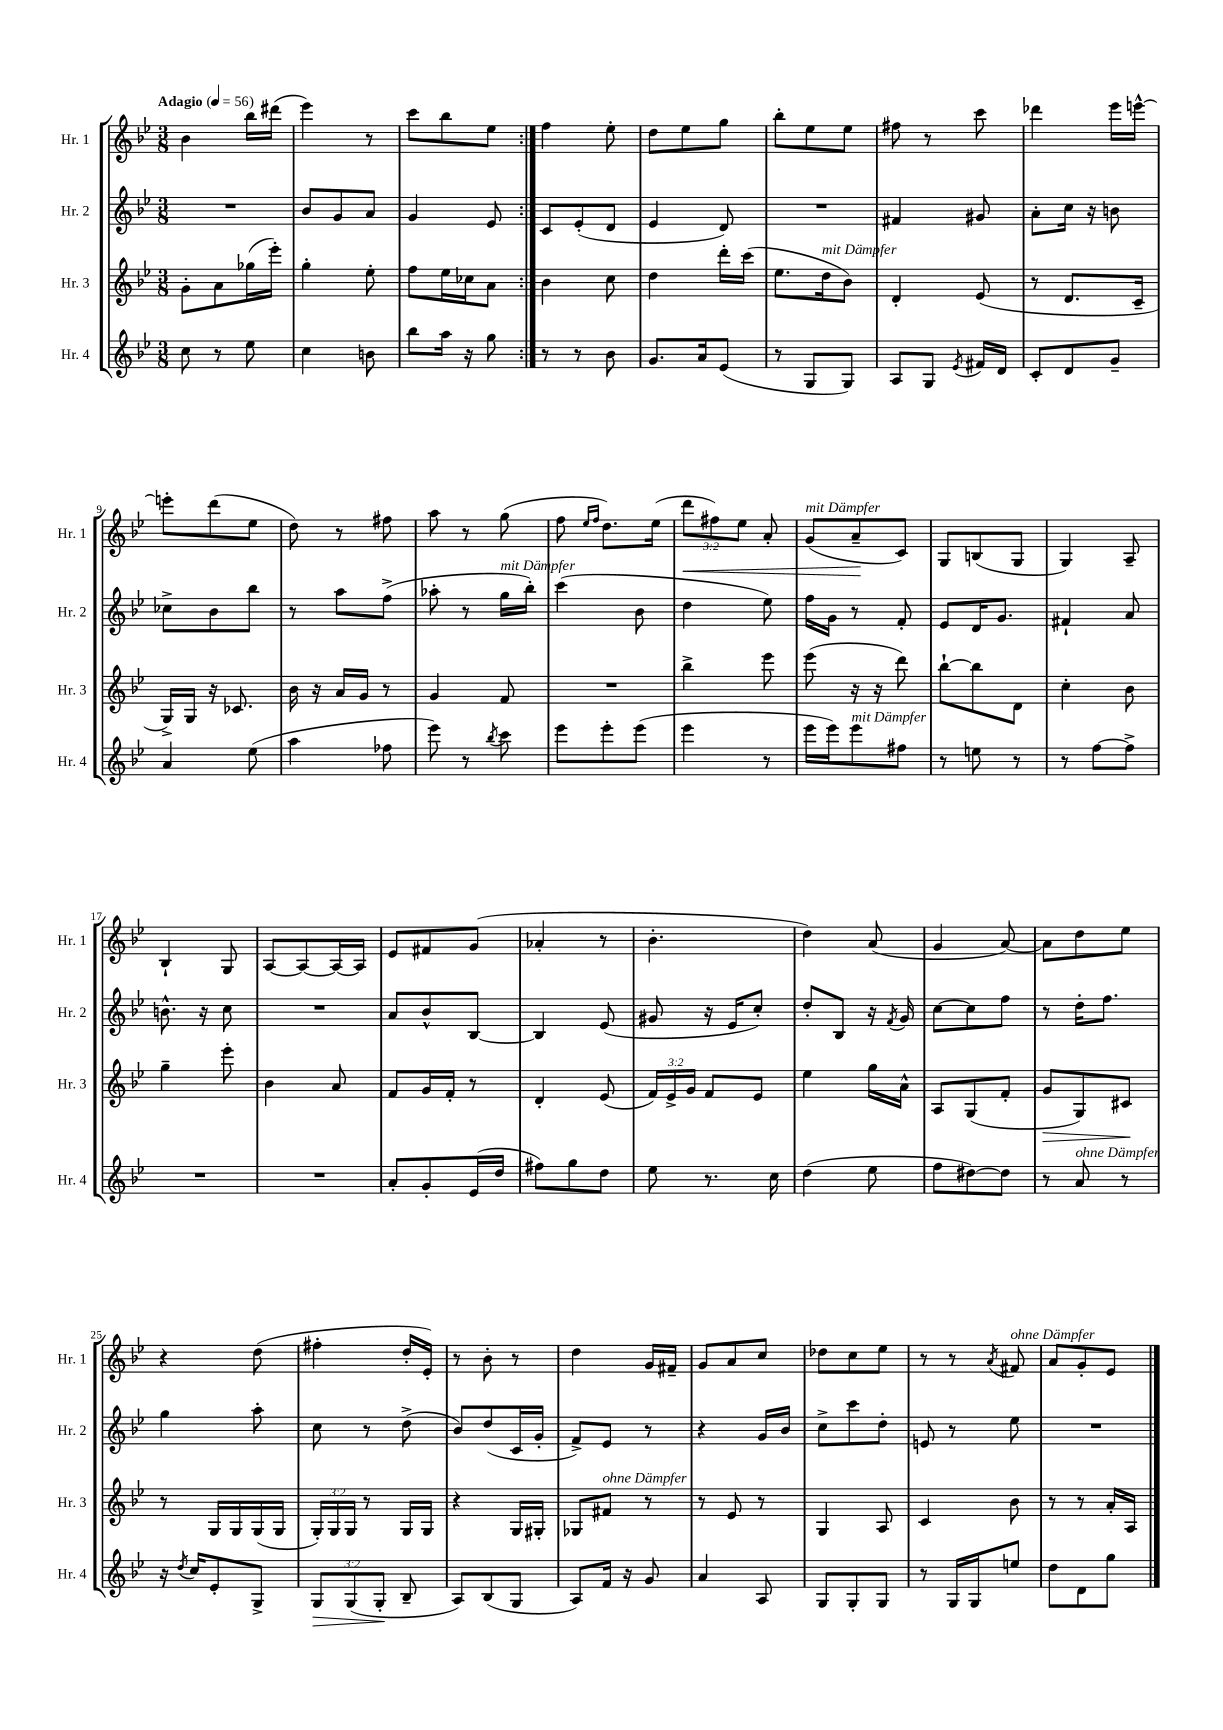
<<
\new StaffGroup <<
\new Staff = "s0" \with { instrumentName = "Hr. 1" shortInstrumentName = "Hr. 1" } {
    \clef treble \key bes \major \numericTimeSignature \time 3/8 \override Staff.TupletNumber.text = #tuplet-number::calc-fraction-text \tempo "Adagio" 4 = 56
    \autoBeamOff \repeat volta 2 { bes'4 bes''16[ dis'''16]( |
    ees'''4) r8 |
    c'''8[ bes''8 ees''8] | }
    f''4 ees''8-. |
    d''8[ ees''8 g''8] |
    bes''8[-. ees''8 ees''8] |
    fis''8 r8 c'''8 |
    des'''4 ees'''16[ e'''16]~-^ |
    e'''8[-. d'''8( ees''8] |
    d''8) r8 fis''8 |
    a''8 r8 g''8( |
    f''8 \grace { ees''16[ f''16] } d''8.[) ees''16]( |
    \tuplet 3/2 { d'''8[\< fis''8) ees''8] } a'8-. |
    g'8[^\markup { \italic "mit Dämpfer" }( a'8--\! c'8]) |
    g8[ b8( g8] |
    g4) a8-- |
    bes4-! g8 |
    a8[~ a8~ a16~ a16] |
    ees'8[ fis'8 g'8]( |
    aes'4-. r8 |
    bes'4.-. |
    d''4) a'8( |
    g'4 a'8~) |
    a'8[ d''8 ees''8] |
    r4 d''8( |
    fis''4-. d''16[-. ees'16]-.) |
    r8 bes'8-. r8 |
    d''4 g'16[ fis'16]-- |
    g'8[ a'8 c''8] |
    des''8[ c''8 ees''8] |
    r8 r8 \acciaccatura { a'8 } fis'8^\markup { \italic "ohne Dämpfer" } |
    a'8[ g'8-. ees'8] \bar "|." |
}
\new Staff = "s1" \with { instrumentName = "Hr. 2" shortInstrumentName = "Hr. 2" } {
    \clef treble \key bes \major \numericTimeSignature \time 3/8
    \autoBeamOff \repeat volta 2 { R4. |
    bes'8[ g'8 a'8] |
    g'4 ees'8 | }
    c'8[ ees'8-.( d'8] |
    ees'4 d'8) |
    R4. |
    fis'4 gis'8 |
    a'8[-. c''16] r16 b'8 |
    ces''8[-> bes'8 bes''8] |
    r8 a''8[ f''8]->( |
    aes''8-. r8 g''16[^\markup { \italic "mit Dämpfer" } bes''16]-.) |
    c'''4( bes'8 |
    d''4 ees''8) |
    f''16[ g'16] r8 f'8-. |
    ees'8[ d'16 g'8.] |
    fis'4-! a'8 |
    b'8.-^ r16 c''8 |
    R4. |
    a'8[ bes'8-^ bes8]~ |
    bes4 ees'8( |
    gis'8 r16 ees'16[ c''8]-.) |
    d''8[-. bes8] r16 \acciaccatura { f'8 } g'16 |
    c''8[~ c''8 f''8] |
    r8 d''16[-. f''8.] |
    g''4 a''8-. |
    c''8 r8 d''8->( |
    bes'8[) d''8( c'16 g'16]-. |
    f'8[->) ees'8] r8 |
    r4 g'16[ bes'16] |
    c''8[-> c'''8 d''8]-. |
    e'8 r8 ees''8 |
    R4. \bar "|." |
}
\new Staff = "s2" \with { instrumentName = "Hr. 3" shortInstrumentName = "Hr. 3" } {
    \clef treble \key bes \major \numericTimeSignature \time 3/8 \override Staff.TupletNumber.text = #tuplet-number::calc-fraction-text
    \autoBeamOff \repeat volta 2 { g'8[-. a'8 ges''16( ees'''16]-.) |
    g''4-. ees''8-. |
    f''8[ ees''16 ces''16 a'8] | }
    bes'4 c''8 |
    d''4 d'''16[-. c'''16]( |
    ees''8.[ d''16^\markup { \italic "mit Dämpfer" } bes'8]) |
    d'4-. ees'8( |
    r8 d'8.[ c'16]-- |
    g16[->) g16] r16 ces'8. |
    bes'16 r16 a'16[ g'16] r8 |
    g'4 f'8 |
    R4. |
    bes''4-> ees'''8 |
    ees'''8( r16 r16 d'''8) |
    bes''8[~-! bes''8 d'8] |
    c''4-. bes'8 |
    g''4-- ees'''8-. |
    bes'4 a'8 |
    f'8[ g'16 f'16]-. r8 |
    d'4-. ees'8( |
    \tuplet 3/2 { f'16[) ees'16-> g'16] } f'8[ ees'8] |
    ees''4 g''16[ a'16]-^ |
    a8[ g8( f'8]-. |
    g'8[\> g8) cis'8]\! |
    r8 g16[ g16 g16( g16] |
    \tuplet 3/2 { g16[-.) g16 g16] } r8 g16[ g16] |
    r4 g16[ gis16]-. |
    ges8[ fis'8]^\markup { \italic "ohne Dämpfer" } r8 |
    r8 ees'8 r8 |
    g4 a8 |
    c'4 bes'8 |
    r8 r8 a'16[-. a16] \bar "|." |
}
\new Staff = "s3" \with { instrumentName = "Hr. 4" shortInstrumentName = "Hr. 4" } {
    \clef treble \key bes \major \numericTimeSignature \time 3/8 \override Staff.TupletNumber.text = #tuplet-number::calc-fraction-text
    \autoBeamOff \repeat volta 2 { c''8 r8 ees''8 |
    c''4 b'8 |
    bes''8[ a''16] r16 g''8 | }
    r8 r8 bes'8 |
    g'8.[ a'16 ees'8]( |
    r8 g8[ g8]) |
    a8[ g8] \acciaccatura { ees'8 } fis'16[ d'16] |
    c'8[-. d'8 g'8]-- |
    a'4 ees''8( |
    a''4 fes''8 |
    ees'''8) r8 \acciaccatura { bes''8 } c'''8 |
    ees'''8[ ees'''8-. ees'''8]( |
    ees'''4 r8 |
    ees'''16[ ees'''16) ees'''8^\markup { \italic "mit Dämpfer" } fis''8] |
    r8 e''8 r8 |
    r8 f''8[~ f''8]-> |
    R4. |
    R4. |
    a'8[-. g'8-. ees'16( d''16] |
    fis''8[) g''8 d''8] |
    ees''8 r8. c''16 |
    d''4( ees''8 |
    f''8[ dis''8~) dis''8] |
    r8 a'8^\markup { \italic "ohne Dämpfer" } r8 |
    r16 \acciaccatura { d''8 } c''16[ ees'8-. g8]-> |
    \tuplet 3/2 { g8[\> g8( g8]-.\! } bes8-- |
    a8[) bes8( g8] |
    a8[) f'16] r16 g'8 |
    a'4 a8 |
    g8[ g8-. g8] |
    r8 g16[ g16 e''8] |
    d''8[ d'8 g''8] \bar "|." |
}
>>
>>
